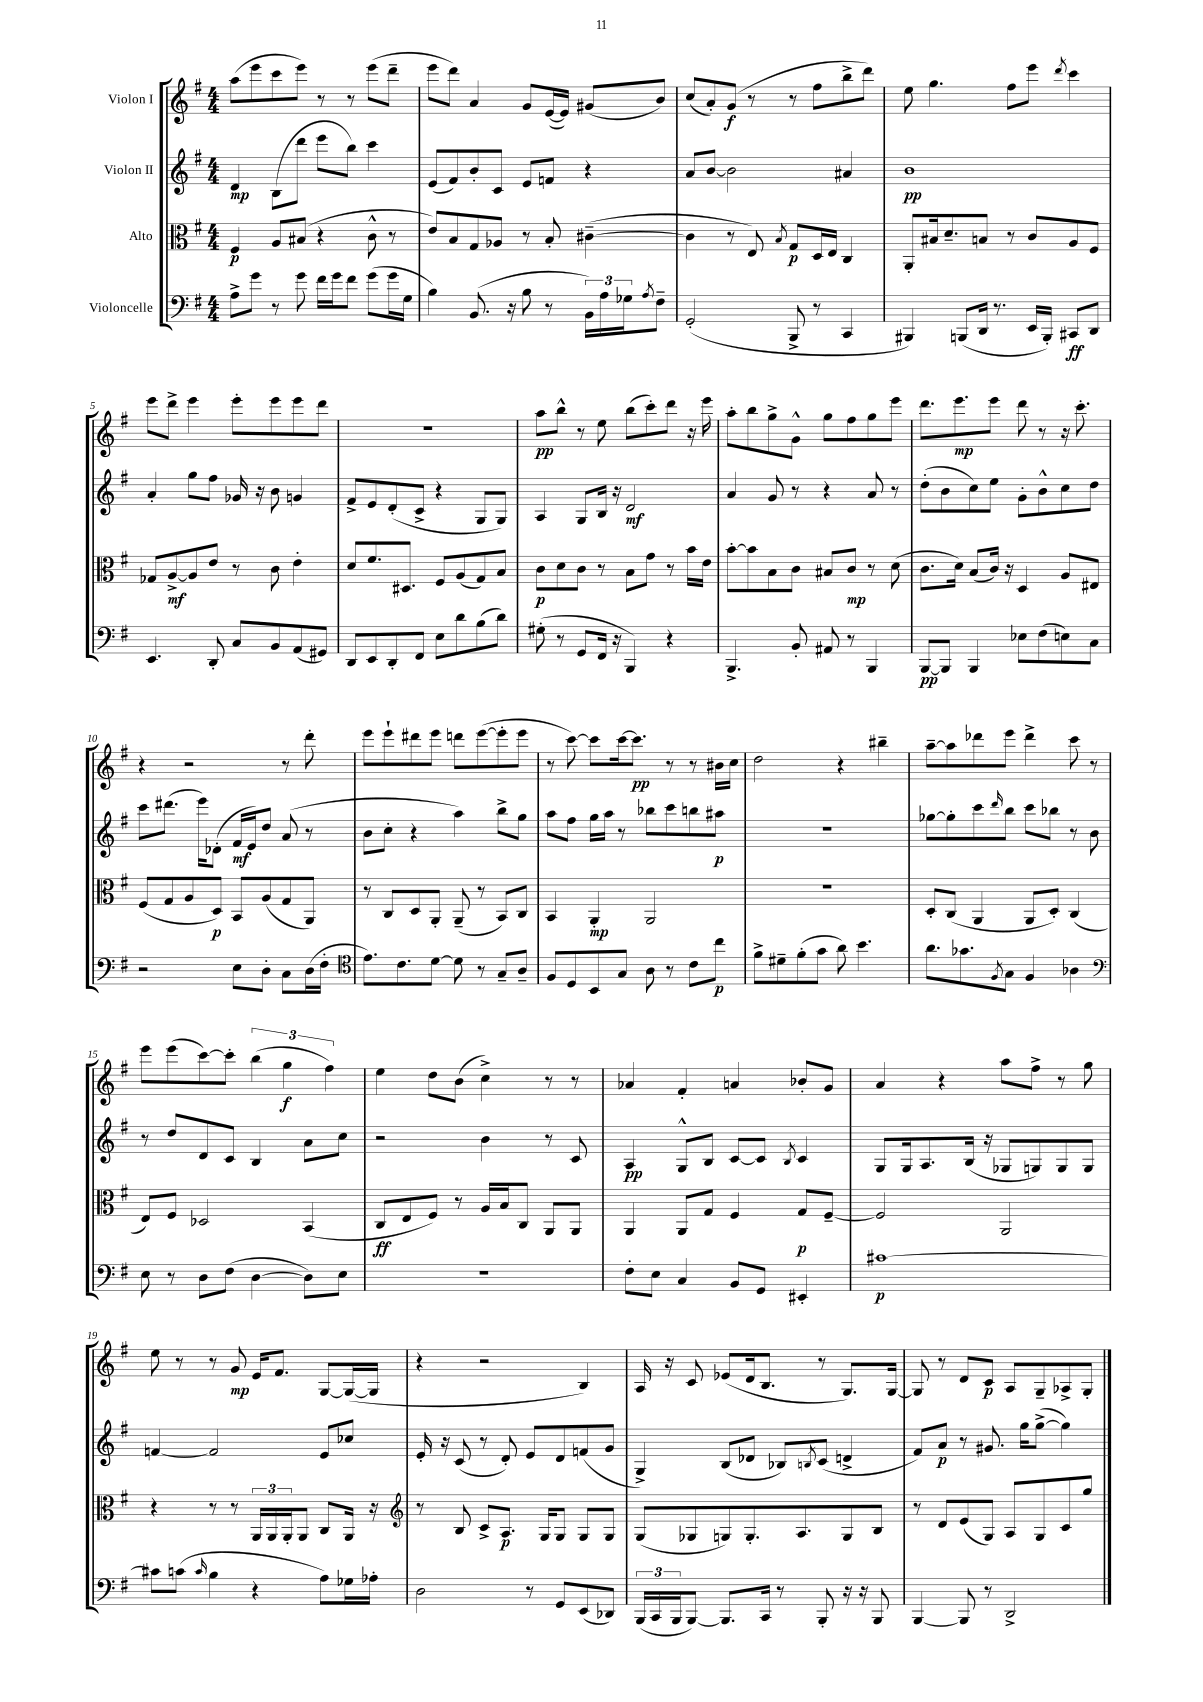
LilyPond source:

<<
\new StaffGroup <<
\new Staff = "s0" \with { instrumentName = "Violon I" } {
    \clef treble \key g \major \numericTimeSignature \time 4/4
    a''8( e'''8 c'''8 e'''8) r8 r8 e'''8( d'''8-- |
    e'''8 d'''8) a'4 g'8 e'16~( e'16) gis'8( b'8) |
    c''8( a'8-.) g'8\f( r8 r8 fis''8 b''8-> d'''8) |
    e''8 g''4. fis''8 e'''8 \acciaccatura { d'''8 } c'''4 |
    e'''8 d'''8-> e'''4 e'''8-. e'''8 e'''8 d'''8 |
    R1 |
    a''8\pp b''8-^ r8 e''8 b''8( c'''8-.) d'''8 r16 e'''16 |
    a''8-. b''8 g''8-> g'8-^ g''8 fis''8 g''8 e'''8 |
    d'''8. e'''8.\mp e'''8 d'''8 r8 r16 c'''8.-. |
    r4 r2 r8 d'''8-. |
    e'''8 e'''8-! dis'''8 e'''8 d'''8 e'''8~( e'''8-. e'''8 |
    r8 c'''8~) c'''8 c'''16~ c'''8.\pp r8 r8 bis'16 c''16 |
    d''2 r4 bis''4-- |
    a''8~-- a''8 des'''8 e'''8 des'''4-> c'''8 r8 |
    e'''8 e'''8( c'''8~) c'''8-. \tuplet 3/2 { b''4( g''4\f fis''4) } |
    e''4 d''8 b'8( c''4->) r8 r8 |
    aes'4 fis'4-. a'4 bes'8-. g'8 |
    a'4 r4 a''8 fis''8-> r8 g''8 |
    e''8 r8 r8 g'8\mp e'16 fis'8. g8~ g16~( g16 |
    r4 r2 b4) |
    a16 r16 c'8 ees'8( d'16 b8. r8 g8.) g16~ |
    g8 r8 d'8 c'8\p a8 g8-- aes8-> g8-. \bar "|." |
}
\new Staff = "s1" \with { instrumentName = "Violon II" } {
    \clef treble \key g \major \numericTimeSignature \time 4/4
    d'4\mp b8( d'''8 e'''8 b''8) c'''4 |
    e'8( fis'8) b'8-. c'8 e'8 f'8 r4 |
    a'8 b'8~ b'2 ais'4 |
    b'1\pp |
    a'4-. g''8 fis''8 ges'16 r16 b'8 g'4 |
    fis'8-> e'8 d'8-.( c'8-> r4 g8 g8) |
    a4 g8 b16 r16 d'2\mf |
    a'4 g'8 r8 r4 a'8 r8 |
    d''8-.( b'8 c''8) e''8 g'8-. b'8-^ c''8 d''8 |
    c'''8 dis'''8.( e'''16) des'8-.( fis'16\mf e'16) d''8 a'8( r8 |
    b'8 c''8-. r4 a''4) b''8-> g''8 |
    a''8 fis''8 g''16 a''16 r8 bes''8 c'''8 b''8 ais''8\p |
    r1 |
    ges''8~ ges''8-. c'''8 \grace { d'''16 } b''8 c'''8 bes''8 r8 b'8 |
    r8 d''8 d'8 c'8 b4 a'8 c''8 |
    r2 b'4 r8 c'8 |
    a4\pp g8-^ b8 c'8~ c'8 \acciaccatura { b8 } c'4 |
    g8 g16 a8. b16( r16 ges8 g8) g8 g8 |
    f'4~ f'2 e'8 ces''8 |
    e'16-. r16 c'8( r8 d'8-.) e'8 d'8 f'8( g'8 |
    g4->) b8( des'8 bes8) \acciaccatura { b8 } c'8( d'4-> |
    fis'8) a'8\p r8 gis'8. g''16 g''8~->( g''4) \bar "|." |
}
\new Staff = "s2" \with { instrumentName = "Alto" } {
    \clef alto \key g \major \numericTimeSignature \time 4/4
    fis4\p a8 bis8( r4 c'8-^ r8 |
    e'8) b8 g8 aes8 r8 b8-. cis'4~--( |
    cis'4 r8 e8) \acciaccatura { b8 } g8\p d16 e16 c4 |
    a,8-. bis16 d'8.-- b8 r8 c'8 a8 fis8 |
    ges8 a8~->\mf a8 e'8 r8 c'8 e'4-. |
    d'8 fis'8. dis8. fis8 a8( g8) b8 |
    c'8\p d'8 c'8 r8 b8 g'8 r8 b'16 e'16 |
    b'8~-. b'8 b8 c'8 bis8 c'8\mp r8 d'8( |
    c'8. d'16) b8( c'16) r16 d4 a8 eis8 |
    fis8( g8 a8 d8\p) b,8 a8( g8 a,8) |
    r8 c8 d8 a,8-. a,8--( r8 b,8) c8 |
    b,4 a,4-.\mp a,2 |
    R1 |
    d8-. c8( a,4 a,8 d8-.) c4( |
    e8) fis8 des2 b,4( |
    c8\ff e8 fis8) r8 a16 b16 c8 a,8 a,8 |
    a,4 a,8 g8 fis4 g8\p fis8~-- |
    fis2 a,2 |
    r4 r8 r8 \tuplet 3/2 { a,16 a,16 a,16-. } a,8 c8 a,16 r16 |
    \clef treble r8 b8 c'8-> a8.\p g16 g8 g8 g8 |
    g8( ges8 g8) g8.-. a8. g8 b8 |
    r8 d'8 e'8( g8) a8 g8 c'8 g''8 \bar "|." |
}
\new Staff = "s3" \with { instrumentName = "Violoncelle" } {
    \clef bass \key g \major \numericTimeSignature \time 4/4
    a8-> g'8 r8 g'8 fis'16 g'16 fis'8 g'8( g'16 g16 |
    b4) b,8.( r16 b8 r8 \tuplet 3/2 { b,16) a16 ges16 } \acciaccatura { a8 } fis8-- |
    g,2-.( b,,8-> r8 c,4 |
    bis,,4) b,,8( d,16 r8. e,16 b,,16-.) cis,8\ff d,8 |
    e,4. d,8-. c8 b,8 a,8( gis,8) |
    d,8 e,8 d,8-. fis,8 e8 d'8 b8( d'8) |
    gis8-.( r8 g,8 fis,16 r16 b,,4) r4 |
    b,,4.-> b,8-. ais,8 r8 b,,4 |
    b,,8~\pp b,,8 b,,4 ees8 fis8( e8) c8 |
    r2 e8 d8-. c8 d16( fis16-. |
    \clef tenor e'8.) c'8. d'8~ d'8 r8 g8-- a8-- |
    fis8 d8 b,8 g8 a8 r8 c'8 c''8\p |
    fis'8-> dis'8-- fis'8-.( g'8 a'8) b'4. |
    a'8. ges'8. \acciaccatura { fis8 } g8 fis4 aes4 |
    \clef bass e8 r8 d8 fis8( d4~ d8) e8 |
    R1 |
    fis8-. e8 c4 b,8 g,8 eis,4-. |
    cis'1~\p |
    cis'8 c'8( \grace { c'16 } b4 r4 a8) ges16 aes16-. |
    d2 r8 g,8 e,8( des,8) |
    \tuplet 3/2 { b,,16( c,16 b,,16 } b,,8~) b,,8. c,16 r8 b,,8-. r16 r16 b,,8 |
    b,,4~ b,,8 r8 d,2-> \bar "|." |
}
>>
>>
